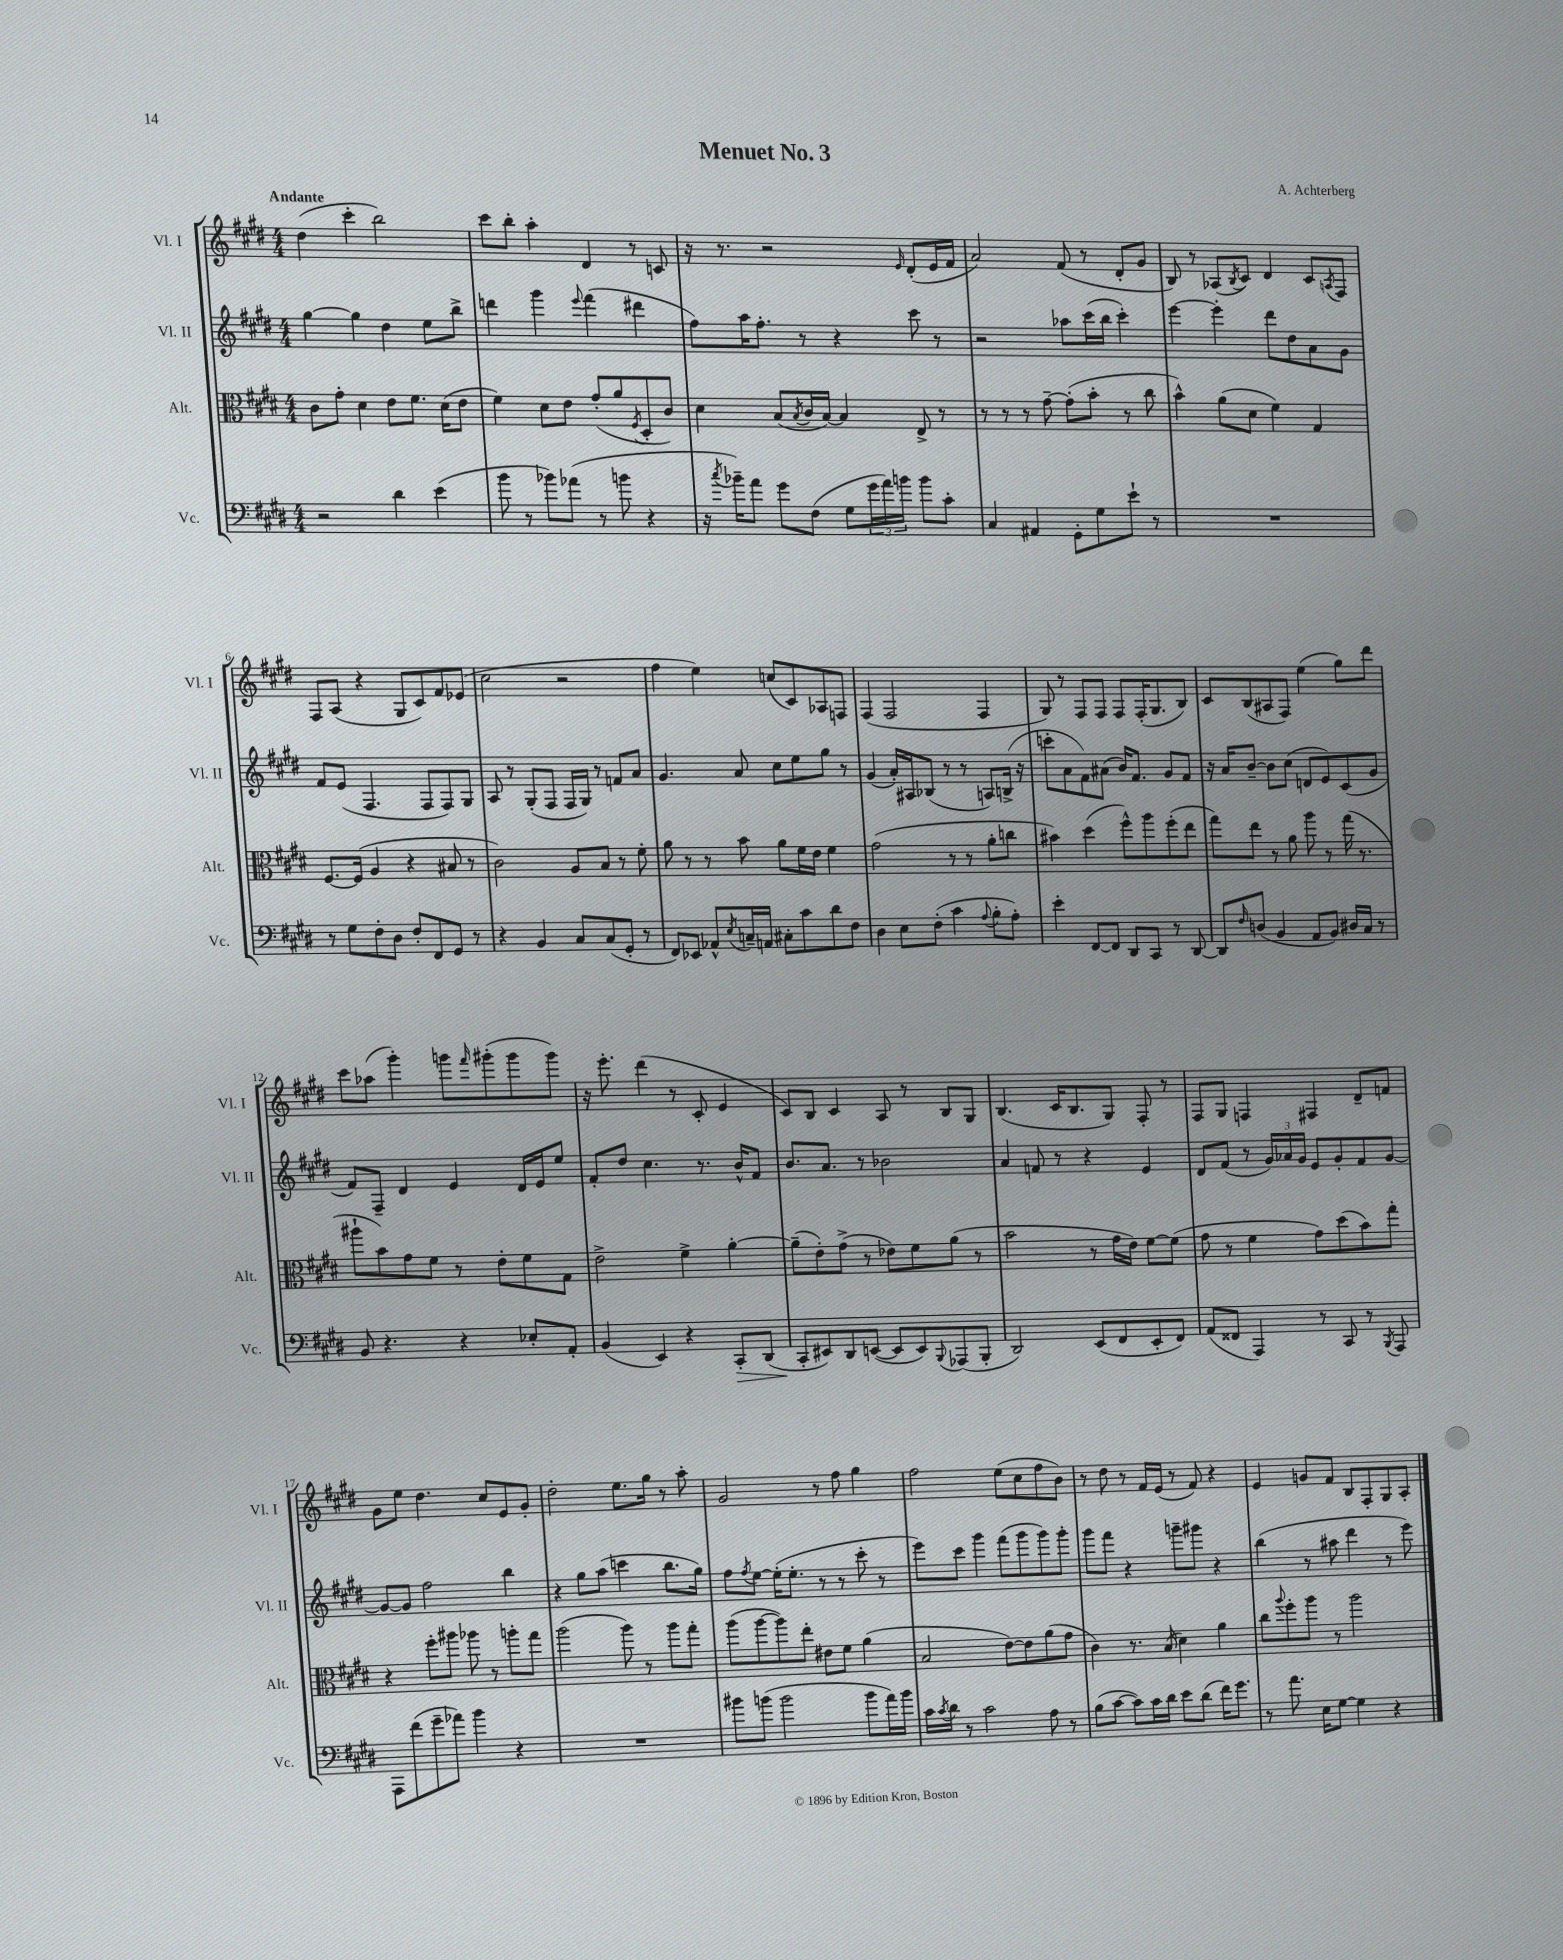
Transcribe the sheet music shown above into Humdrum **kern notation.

**kern	**dynam	**kern	**kern	**kern
*part4	*part4	*part3	*part2	*part1
*staff4	*staff4	*staff3	*staff2	*staff1
*I"Vc.	*	*I"Alt.	*I"Vl. II	*I"Vl. I
*I'Vc.	*	*I'Alt.	*I'Vl. II	*I'Vl. I
*clefF4	*	*clefC3	*clefG2	*clefG2
*k[f#c#g#d#]	*	*k[f#c#g#d#]	*k[f#c#g#d#]	*k[f#c#g#d#]
*M4/4	*	*M4/4	*M4/4	*M4/4
=1	=1	=1	=1	=1
!	!	!	!	!LO:TX:a:B:t=Andante
2r	.	8c#\L	[4gg#\	(4dd#\
.	.	8g#'\J	.	.
.	.	4d#\	4gg#\]	4ccc#'\
4d#\	.	8e\L	4dd#\	2bb\)
.	.	8.f#\J	.	.
(4e\	.	.	8ee\L	.
.	.	(16d#\KL	.	.
.	.	8e\J	8bb^\J	.
=2	=2	=2	=2	=2
8b\	.	4f#\)	4dddn\	8ccc#\L
8r	.	.	.	8bb'\J
8b-X\L)	.	8d#\L	4ggg#\	4aa'\
(8a-X\J	.	8e\J	.	.
.	.	.	8qqeee/	.
8r	.	(8g#'/L	(4fff#\	4d#/
8bn\	.	8a/	.	.
.	.	8qF#/	.	.
4r	.	8D#'/	4ddd#X\	8r
.	.	8c#/J)	.	8cn/
=3	=3	=3	=3	=3
16r	.	4d#\	8ff#\L)	16r
8qcc#/	.	.	.	.
16b-X~\KL)	.	.	.	8.r
8a\J	.	.	16aa\K	.
.	.	.	8.ff#'\J	.
8g#\L	.	(8B/L	.	2r
.	.	8qB/	.	.
(8F#\J	.	16c#/L	8r	.
.	.	[16B/JJ)	.	.
8G#\L	.	4B/]	4r	.
24g#\L	.	.	.	.
24a\)	.	.	.	.
24bn\JJ	.	.	.	.
.	.	.	.	16qqe/
8b\L	.	8E^/	8ccc#\	(8d#'/L
8c#'\J	.	8r	8r	16e/L
.	.	.	.	16f#/JJ
=4	=4	=4	=4	=4
4C#/	.	8r	2r	2a/)
.	.	8r	.	.
4AA#X/	.	8r	.	.
.	.	[8g#~\	.	.
8GG#'\L	.	(8g#'\L]	8aa-X\L	(8f#/
8G#\	.	8b'\J	(16ccc#\L	8r
.	.	.	16bb\JJ	.
8e`\J	.	8r	4ccc#'\)	8d#'/L
8r	.	8cc#\	.	8g#/J
=5	=5	=5	=5	=5
1r	.	4b^^\)	[4eee\	8B/)
.	.	.	.	8r
.	.	(8a\L	4eee'\]	(8A-X/L
.	.	.	.	8qB/
.	.	8d#\J	.	8c#/J)
.	.	4f#\)	8ddd#\L	4d#/
.	.	.	8dd#\	.
.	.	4G#/	8a\	8c#/L
.	.	.	.	8qAn/
.	.	.	8g#\J	8F#/J
!!LO:LB:g=z
=6	=6	=6	=6	=6
8r	.	[8.F#/L	8f#/L	8F#/L
8G#\L	.	.	(8e/J	(8A/J
.	.	(16F#/Jk]	.	.
8F#'\	.	4A/	4.F#/	4r
8D#\J	.	.	.	.
8F#'/L	.	4r	.	8G#/L
8FF#/	.	.	8F#/L	8c#/)
8GG#/J	.	8B#X/	8F#/)	8f#/
8r	.	8r	8G#/J	(8e-X/J
=7	=7	=7	=7	=7
4r	.	2c#\)	8A/	2cc#\
.	.	.	8r	.
4BB/	.	.	(8G#'/L	.
.	.	.	8F#/J	.
8C#/L	.	8A/L	16F#/LL	2r
.	.	.	16G#/JJ)	.
(8C#/	.	8B/J	8r	.
8GG#'/J	.	8r	8fn/L	.
8r	.	8f#'\	8a/J	.
=8	=8	=8	=8	=8
8FF#/L)	.	8a\	4.g#/	4ff#\
8EE-X/J	.	8r	.	.
8AA-X^^/L	.	8r	.	4ee\)
8qE/	.	.	.	.
16Cn~/L	.	8b\	8a/	.
16AAn/JJ	.	.	.	.
8C#X'\L	.	8a\L	8cc#\L	(8ccn/L
8c#\	.	16f#\L	8ee\	8c#/)
.	.	16e\JJ	.	.
8d#\	.	4f#\	8gg#\J	8A-X/
8F#\J	.	.	8r	8Fn/J
=9	=9	=9	=9	=9
4D#\	.	(2g#\	(4g#/	(4F#/
8E\L	.	.	16a'/LL)	2F#/
.	.	.	16A#X/J	.
(8F#'\J	.	.	(8B-X/J	.
4c#\	.	8r	8r	.
.	.	8r	8r	.
8qqA/	.	.	.	.
8B'\L	.	8a'\L	8An/L)	4F#/
8A'\J)	.	8ccn\J	(16Bn^/Jk	.
.	.	.	16r	.
=10	=10	=10	=10	=10
4e'\	.	4b#X\)	8cccn'\L	8G#/)
.	.	.	8a\	8r
[8FF#/L	.	(4dd#\	8f#\)	8F#/L
8FF#/J]	.	.	(8a#X\J	8F#/J
8DD#/L	.	8ff#^^\L)	16b/KL)	8F#/L
.	.	.	8.f#/J	.
8CC#/J	.	8aa\	.	(16F#'/K
.	.	.	.	8.G#/
8r	.	(8ff#'\	8g#/L	.
[8DD#/	.	8ee\J	8f#/J	8B/J)
=11	=11	=11	=11	=11
8DD#/L]	.	8gg#\L)	16r	8c#/L
.	.	.	16a/KL	.
16qqF#/	.	.	.	.
(8Dn/J	.	8ee\J	[8b~/J	(8B/
4BB/	.	8r	8b\L]	8A#X/
.	.	8a\	(8cc#\J	8F#/J)
8AA/L	.	8aa\	8dn/L	(4ee\
8BB/J)	.	8r	8e/)	.
16D#X/LL	.	(16gg#\	(8c#/	8gg#\L)
16C#/JJ	.	8.r	.	.
8r	.	.	8g#/J	8ddd#\J
!!LO:LB:g=z
=12	=12	=12	=12	=12
8BB/	.	8aa#X`\L	8f#/L)	8ccc#\L
4.r	.	8b\)	8F#~/J	(8aa-X\J
.	.	8g#\	4d#/	4ggg#'\)
.	.	8f#\J	.	.
4r	.	8r	4e/	8gggn\L
.	.	.	.	16qqfff#/
.	.	8e'\L	.	(8ggg#X'\
8E-X'/L	.	8f#\	16d#/LL	8ggg#\
.	.	.	16e/J	.
8AA'/J	.	8G#\J	8ee/J	8ggg#\J)
=13	=13	=13	=13	=13
(4BB/	.	2e^\	8f#'/L	16r
.	.	.	.	8.eee'\
.	.	.	8dd#/J	.
4EE/)	.	.	4.cc#\	(4ddd#\
4r	.	4f#^\	.	8r
.	.	.	8.r	8c#'/
!	!LO:HP:b	!	!	!
8CC#'/L	>	[4a'\	.	4e/
.	.	.	16b^^/KL	.
(8DD#/J	.	.	8f#/J	.
=14	=14	=14	=14	=14
8CC#'/L	.	(8a~\L]	8.b/L	8c#/L)
8EE#X/)	]	8e'\)	.	8B/J
.	.	.	8.a/J	.
8DD#/	.	(8g#^\J	.	4c#/
([8EEn/J	.	8r	8r	.
8EE/L]	.	8e-X\L)	2b-X\	8A/
8EE/)	.	8f#\	.	8r
8qqBBB/	.	.	.	.
(8AAA-X/	.	(8a\J	.	8B/L
8BBB'/J	.	8r	.	8G#/J
=15	=15	=15	=15	=15
2DD#/)	.	2b\	4a/	(4.B/
.	.	.	8fn/	.
.	.	.	8r	16c#/KL
.	.	.	.	8.B/
(8EE/L	.	8r	4r	.
8FF#/	.	16g#\LL	.	8G#/J)
.	.	16e\JJ)	.	.
8EE'/	.	[8f#\L	4e/	8F#'/
8FF#/J)	.	(8f#\J]	.	8r
=16	=16	=16	=16	=16
(8AA/L	.	8g#\	8d#/L	8F#/L
8FF##X/J	.	8r	(8f#/J	8G#/J
4AAA/)	.	4f#\	8r	4Fn/
.	.	.	24g#/LL)	.
.	.	.	24a-X/	.
.	.	.	24g#/JJ	.
8r	.	8g#\L)	8e/L	4F#X/
8CC#/	.	(8dd#\	8g#'/	.
8r	.	8b\)	8f#/	8d#~/L
8qBBB/	.	.	.	.
8AAA/	.	8gg#'\J	[8g#/J	8fn/J
!!LO:LB:g=z
=17	=17	=17	=17	=17
8AAA\L	.	4r	8g#/L_	8g#\L
(8f#\	.	.	8g#/J]	8ee\J
8g#~\	.	8ff#'\L	2ff#\	4.dd#\
8a-X\J)	.	8aa#X\J	.	.
4b\	.	8aa-X\	.	.
.	.	8r	.	8cc#/L
4r	.	8aan'\L	4bb\	8e/
.	.	8gg#\J	.	8g#'/J
=18	=18	=18	=18	=18
1r	.	(2aa\	4r	2dd#'\
.	.	.	8gg#\L	.
.	.	.	(8aa\J	.
.	.	8aa\)	4cccn\	8.ee\L
.	.	8r	.	.
.	.	.	.	16gg#\Jk
.	.	8aa\L	8.bb\L	8r
.	.	8gg#'\J	.	8aa'\
.	.	.	16gg#\Jk)	.
=19	=19	=19	=19	=19
8b#X\L	.	(8aa\L	8ff#\L	2g#/
.	.	.	8qff#/	.
(8bn\J	.	[8aa\	[8ee\J	.
2b\	.	8aa\])	(16ee'\KL]	.
.	.	.	8.ee'\J	.
.	.	8ee'\J	.	.
.	.	8e#X\L	8r	8r
.	.	8f#\J	8r	8ff#\
8b\L	.	(4a\	8ccc#'\	4gg#\
16a\L)	.	.	8r	.
16b\JJ	.	.	.	.
=20	=20	=20	=20	=20
16c#\LL	.	2B/	8eee\L)	2ff#\
8qc#/	.	.	.	.
16d#\JJ	.	.	.	.
8r	.	.	8ccc#\J	.
2c#\	.	.	4ggg#\	.
.	.	[8e\L)	(8fff#\L	(8ee\L
.	.	8e\]	8ggg#\	8cc#\
8A\	.	(8a\	8ggg#\)	8ff#\
8r	.	8g#\J	8ggg#'\J	8b\J)
=21	=21	=21	=21	=21
(8B\L	.	4c#\)	8ggg#\L	8r
[8c#\J	.	.	8fff#\J	8dd#\
8c#\L])	.	8.r	4r	8r
16c#\L	.	.	.	16f#/LL
16d#\JJ	.	(16B/	.	(16e/JJ
8e\L	.	4d#\)	8gggn~\L	8r
(8d#\J	.	.	8ggg#X\J	8f#/)
16f#\KL)	.	4a\	4r	4r
8.g#\J	.	.	.	.
=22	=22	=22	=22	=22
8r	.	8cc#\L	(4bb\	4e/
.	.	8qqaa/	.	.
8.a\	.	8ff#'\	.	.
.	.	8aa\J	8r	8gn/L
16E\KL	.	.	.	.
[8G#\J	.	8r	8aa#X\	8f#/J
4G#\]	.	2aa\	4ddd#\	8B/L
.	.	.	.	8F#'/
4r	.	.	8r	8G#/
.	.	.	8eee\)	8A'/J
==	==	==	==	==
*-	*-	*-	*-	*-
